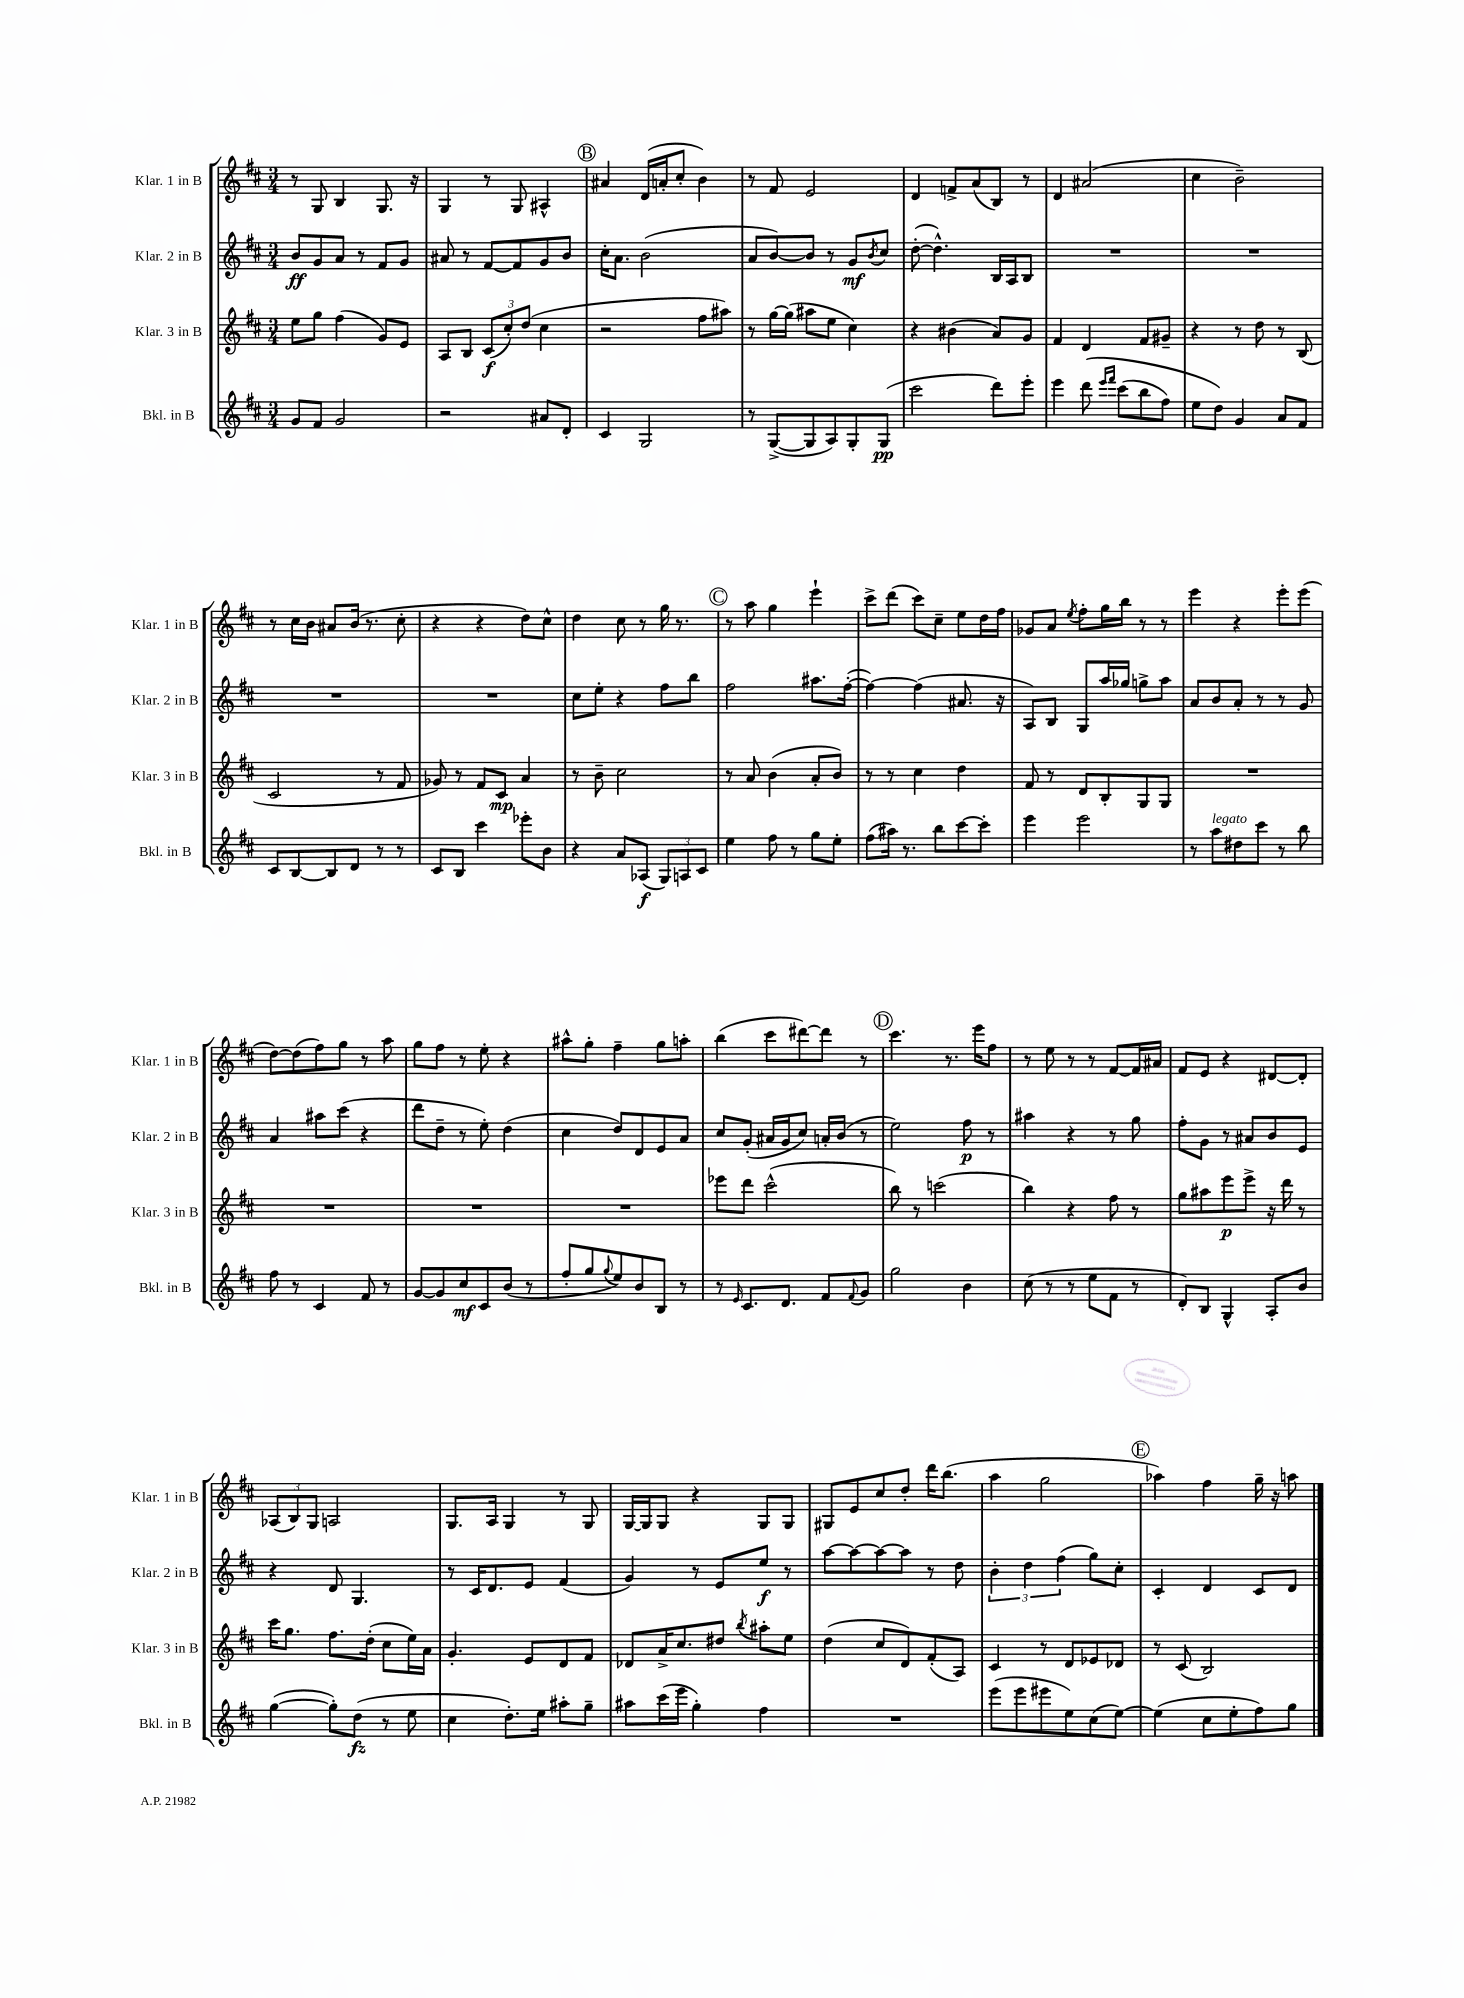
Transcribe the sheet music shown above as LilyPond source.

<<
\new StaffGroup <<
\new Staff = "s0" \with { instrumentName = "Klar. 1 in B" shortInstrumentName = "Klar. 1 in B" } {
    \clef treble \key d \major \numericTimeSignature \time 3/4
    r8 g8 b4 g8. r16 |
    g4 r8 g8 ais4-^ |
    \mark \markup { \circle "B" } ais'4 d'16( a'16-. cis''8-. b'4) |
    r8 fis'8 e'2 |
    d'4 f'8-> a'8( b8) r8 |
    d'4 ais'2( |
    cis''4 b'2--) |
    r8 cis''16 b'16 ais'8 b'16( r8. cis''8-. |
    r4 r4 d''8) cis''8-^ |
    d''4 cis''8 r8 g''16 r8. |
    \mark \markup { \circle "C" } r8 a''8 g''4 e'''4-! |
    cis'''8-> d'''8( cis'''8) cis''8-- e''8 d''16 fis''16 |
    ges'8 a'8 \acciaccatura { e''8 } fis''8-. g''16 b''16 r8 r8 |
    e'''4 r4 e'''8-. e'''8( |
    d''8~) d''8( fis''8) g''8 r8 a''8 |
    g''8 fis''8 r8 e''8-. r4 |
    ais''8-^ g''8-. fis''4-- g''8 a''8-. |
    b''4( cis'''8 dis'''8~) dis'''8 r8 |
    \mark \markup { \circle "D" } cis'''4. r8. e'''16 fis''8 |
    r8 e''8 r8 r8 fis'8~ fis'16 ais'16 |
    fis'8 e'8 r4 dis'8~ dis'8-. |
    \tuplet 3/2 { aes8( b8) g8 } a2 |
    g8. a16 g4 r8 g8 |
    g16~ g16 g8 r4 g8 g8 |
    gis8 e'8 cis''8 d''8-. d'''16 b''8.( |
    a''4 g''2 |
    \mark \markup { \circle "E" } aes''4) fis''4 g''16-- r16 a''8 \bar "|." |
}
\new Staff = "s1" \with { instrumentName = "Klar. 2 in B" shortInstrumentName = "Klar. 2 in B" } {
    \clef treble \key d \major \numericTimeSignature \time 3/4
    b'8\ff g'8 a'8 r8 fis'8 g'8 |
    ais'8 r8 fis'8~ fis'8 g'8 b'8 |
    \mark \markup { \circle "B" } cis''16-. a'8. b'2( |
    a'8 b'8~) b'8 r8 g'8\mf \acciaccatura { b'8 } cis''8 |
    d''8~-.( d''4.-^) b16 a16 b8 |
    R2. |
    R2. |
    R2. |
    R2. |
    cis''8 e''8-. r4 fis''8 b''8 |
    \mark \markup { \circle "C" } fis''2 ais''8. fis''16~-.( |
    fis''4~) fis''4( ais'8. r16 |
    a8) b8 g8 a''16 ges''16 g''8-> a''8 |
    a'8 b'8 a'8-. r8 r8 g'8 |
    a'4 ais''8 cis'''8( r4 |
    d'''8 d''8-- r8 e''8-.) d''4( |
    cis''4 d''8) d'8 e'8 a'8 |
    cis''8 g'8-.( ais'16 g'16 cis''8) a'16-. b'16( r8 |
    \mark \markup { \circle "D" } e''2) fis''8\p r8 |
    ais''4 r4 r8 g''8 |
    fis''8-. g'8 r8 ais'8 b'8 e'8 |
    r4 d'8 g4. |
    r8 cis'16 d'8. e'8 fis'4( |
    g'4) r8 e'8 e''8\f r8 |
    a''8~ a''8~ a''8~ a''8 r8 d''8 |
    \tuplet 3/2 { b'4-. d''4 fis''4( } g''8) cis''8-. |
    \mark \markup { \circle "E" } cis'4-. d'4 cis'8 d'8 \bar "|." |
}
\new Staff = "s2" \with { instrumentName = "Klar. 3 in B" shortInstrumentName = "Klar. 3 in B" } {
    \clef treble \key d \major \numericTimeSignature \time 3/4
    e''8 g''8 fis''4( g'8) e'8 |
    a8 b8 \tuplet 3/2 { cis'8\f( cis''8-.) d''8( } cis''4 |
    \mark \markup { \circle "B" } r2 fis''8 ais''8) |
    r8 g''16~ g''16( ais''8 e''8 cis''4) |
    r4 bis'4( a'8) g'8 |
    fis'4 d'4 fis'8 gis'8-- |
    r4 r8 d''8 r8 b8( |
    cis'2 r8 fis'8 |
    ges'8) r8 fis'8 cis'8\mp a'4 |
    r8 b'8-- cis''2 |
    \mark \markup { \circle "C" } r8 a'8 b'4( a'8-. b'8) |
    r8 r8 cis''4 d''4 |
    fis'8 r8 d'8 b8-. g8 g8 |
    R2. |
    R2. |
    R2. |
    R2. |
    ees'''8 d'''8 cis'''2-^( |
    \mark \markup { \circle "D" } b''8) r8 c'''2( |
    b''4) r4 fis''8 r8 |
    g''8 ais''8 e'''8\p e'''8-> r16 d'''16 r8 |
    cis'''16 g''8. fis''8. d''16-.( cis''8 e''16) a'16 |
    g'4.-. e'8 d'8 fis'8 |
    des'8 a'16-> cis''8. dis''8 \acciaccatura { b''8 } ais''8-. e''8 |
    d''4( cis''8 d'8) fis'8-.( a8) |
    cis'4 r8 d'8 ees'8 des'8 |
    \mark \markup { \circle "E" } r8 cis'8( b2) \bar "|." |
}
\new Staff = "s3" \with { instrumentName = "Bkl. in B" shortInstrumentName = "Bkl. in B" } {
    \clef treble \key d \major \numericTimeSignature \time 3/4
    g'8 fis'8 g'2 |
    r2 ais'8 d'8-. |
    \mark \markup { \circle "B" } cis'4 g2 |
    r8 g8~->( g8 a8) g8-. g8\pp( |
    cis'''2 d'''8) e'''8-. |
    e'''4 d'''8\( \grace { e'''16 fis'''16 } cis'''8( b''8 fis''8) |
    e''8 d''8\) g'4 a'8 fis'8 |
    cis'8 b8~ b8 d'8 r8 r8 |
    cis'8 b8 cis'''4 ees'''8-. b'8 |
    r4 a'8 aes8\f( \tuplet 3/2 { g8) a8 cis'8 } |
    \mark \markup { \circle "C" } e''4 fis''8 r8 g''8 e''8-. |
    fis''8( ais''16) r8. b''8 cis'''8~ cis'''8-. |
    e'''4 e'''2 |
    r8 a''8^\markup { \italic "legato" } dis''8 cis'''8 r8 b''8 |
    fis''8 r8 cis'4 fis'8 r8 |
    g'8~ g'8 cis''8\mf cis'8 b'8( r8 |
    fis''8-. g''8 \appoggiatura { g''8 } e''8) b'8 b8 r8 |
    r8 \grace { e'16 } cis'8. d'8. fis'8 \appoggiatura { fis'8 } g'8 |
    \mark \markup { \circle "D" } g''2 b'4 |
    cis''8( r8 r8 e''8 fis'8 r8 |
    d'8-.) b8 g4-^ a8-. b'8 |
    g''4~( g''8-.) d''8\fz( r8 e''8 |
    cis''4 d''8.-.) e''16 ais''8-. g''8-- |
    ais''8 cis'''16( e'''16 g''4-.) fis''4 |
    R2. |
    e'''8( e'''8 eis'''8 e''8) cis''8( e''8~) |
    \mark \markup { \circle "E" } e''4( cis''8 e''8-. fis''8) g''8 \bar "|." |
}
>>
>>
\layout { \context { \Score \remove "Bar_number_engraver" } }
